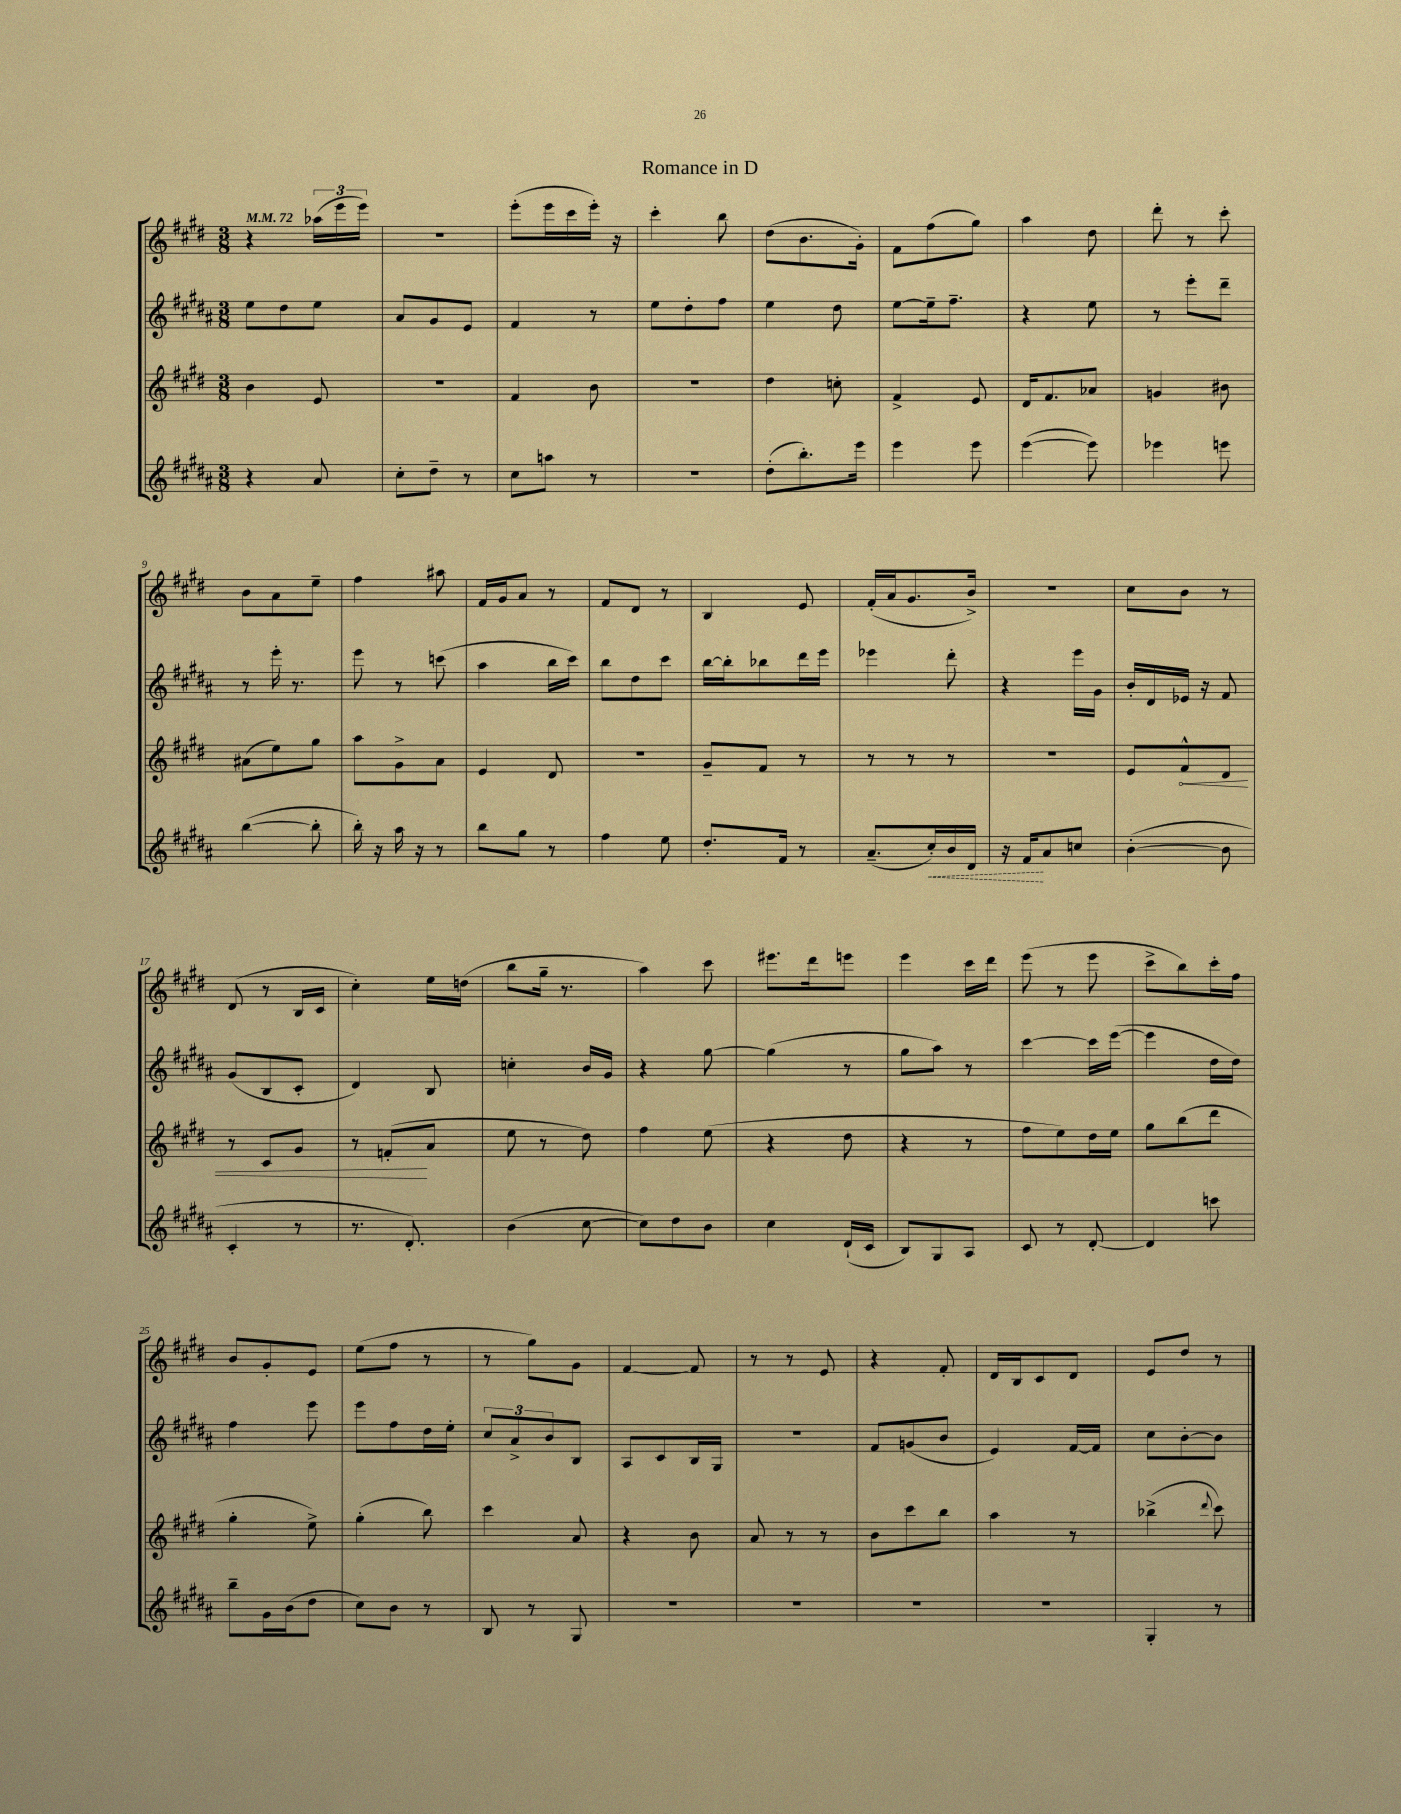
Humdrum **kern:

**kern	**dynam	**kern	**dynam	**kern	**kern
*part4	*part4	*part3	*part3	*part2	*part1
*staff4	*staff4	*staff3	*staff3	*staff2	*staff1
*clefG2	*	*clefG2	*	*clefG2	*clefG2
*k[f#c#g#d#a#]	*	*k[f#c#g#d#]	*	*k[f#c#g#d#a#]	*k[f#c#g#d#]
*M3/8	*	*M3/8	*	*M3/8	*M3/8
*MM72	*	*MM72	*	*MM72	*MM72
=1	=1	=1	=1	=1	=1
4r	.	4b\	.	8ee\L	4r
.	.	.	.	8dd#\	.
8a#/	.	8e/	.	8ee\J	(24aa-X\LL
.	.	.	.	.	24eee\
.	.	.	.	.	24eee\JJ)
=2	=2	=2	=2	=2	=2
8cc#'\L	.	4.r	.	8a#/L	4.r
8dd#~\J	.	.	.	8g#/	.
8r	.	.	.	8e/J	.
=3	=3	=3	=3	=3	=3
8cc#\L	.	4f#/	.	4f#/	(8eee'\L
8aan\J	.	.	.	.	16eee\L
.	.	.	.	.	16ccc#\
8r	.	8b\	.	8r	16eee'\JJ)
.	.	.	.	.	16r
=4	=4	=4	=4	=4	=4
4.r	.	4.r	.	8ee\L	4ccc#'\
.	.	.	.	8dd#'\	.
.	.	.	.	8ff#\J	8bb\
=5	=5	=5	=5	=5	=5
(8dd#'\L	.	4dd#\	.	4ee\	(8dd#\L
8.bb'\)	.	.	.	.	8.b\
.	.	8ccn'\	.	8dd#\	.
16eee\Jk	.	.	.	.	16g#'\Jk)
=6	=6	=6	=6	=6	=6
4eee\	.	4f#^/	.	[8ee\L	8f#\L
.	.	.	.	16ee~\k]	(8ff#\
.	.	.	.	8.ff#~\J	.
8eee\	.	8e/	.	.	8gg#\J)
=7	=7	=7	=7	=7	=7
([4eee\	.	16d#/KL	.	4r	4aa\
.	.	8.f#/	.	.	.
8eee\])	.	8a-X/J	.	8ee\	8dd#\
=8	=8	=8	=8	=8	=8
4eee-X\	.	4gn/	.	8r	8ddd#'\
.	.	.	.	8eee'\L	8r
8eeen\	.	8b#X\	.	8ddd#~\J	8ccc#'\
!!LO:LB:g=z
=9	=9	=9	=9	=9	=9
([4bb\	.	(8a#X\L	.	8r	8b\L
.	.	8ee\)	.	16eee'\	8a\
.	.	.	.	8.r	.
8bb'\]	.	8gg#\J	.	.	8ee~\J
=10	=10	=10	=10	=10	=10
16bb'\)	.	8aa\L	.	8eee\	4ff#\
16r	.	.	.	.	.
16aa#\	.	8g#^\	.	8r	.
16r	.	.	.	.	.
8r	.	8a\J	.	(8cccn\	8aa#X\
=11	=11	=11	=11	=11	=11
8bb\L	.	4e/	.	4aa#\	16f#/LL
.	.	.	.	.	16g#/J
8gg#\J	.	.	.	.	8a/J
8r	.	8d#/	.	16bb\LL	8r
.	.	.	.	16ccc#\JJ)	.
=12	=12	=12	=12	=12	=12
4ff#\	.	4.r	.	8bb\L	8f#/L
.	.	.	.	8dd#\	8d#/J
8ee\	.	.	.	8ccc#\J	8r
=13	=13	=13	=13	=13	=13
8.dd#'/L	.	8g#~/L	.	[16bb\LL	4B/
.	.	.	.	16bb'\J]	.
.	.	8f#/J	.	8bb-X\	.
16f#/Jk	.	.	.	.	.
8r	.	8r	.	16ddd#\L	8e/
.	.	.	.	16eee\JJ	.
=14	=14	=14	=14	=14	=14
(8.a#~/L	.	8r	.	4eee-X\	(16f#'/LL
.	.	.	.	.	16a/J
.	.	8r	.	.	8.g#/
!	!LO:HP:b	!	!	!	!
16cc#'/L)	<	.	.	.	.
16b/	.	8r	.	8ddd#'\	.
16d#/JJ	.	.	.	.	16b^/Jk)
=15	=15	=15	=15	=15	=15
16r	.	4.r	.	4r	4.r
16f#/KL	.	.	.	.	.
8a#/	[	.	.	.	.
8ccn/J	.	.	.	16eee\LL	.
.	.	.	.	16g#\JJ	.
=16	=16	=16	=16	=16	=16
([4b'\	.	8e/L	.	16b'/LL	8cc#\L
.	.	.	.	16d#/	.
!	!	!	!LO:HP:b	!	!
.	.	8f#^^/	<	16e-X/JJ	8b\J
.	.	.	.	16r	.
8b\]	.	8d#/J	.	8f#/	8r
!!LO:LB:g=z
=17	=17	=17	=17	=17	=17
4c#'/	.	8r	.	(8g#/L	(8d#/
.	.	8c#/L	.	8B/	8r
8r	.	8g#/J	.	8c#'/J	16B/LL
.	.	.	.	.	16c#/JJ
=18	=18	=18	=18	=18	=18
8.r	.	8r	.	4d#/)	4cc#'\)
.	.	(8fn'/L	.	.	.
8.d#'/)	.	.	.	.	.
.	.	8a/J	[	8B/	16ee\LL
.	.	.	.	.	(16ddn\JJ
=19	=19	=19	=19	=19	=19
(4b\	.	8ee\	.	4ccn'\	8bb\L
.	.	8r	.	.	16gg#~\Jk
.	.	.	.	.	8.r
[8cc#\	.	8dd#\)	.	16b/LL	.
.	.	.	.	16g#/JJ	.
=20	=20	=20	=20	=20	=20
8cc#\L])	.	4ff#\	.	4r	4aa\)
8dd#\	.	.	.	.	.
8b\J	.	(8ee\	.	[8gg#\	8ccc#\
=21	=21	=21	=21	=21	=21
4cc#\	.	4r	.	(4gg#\]	8.eee#X\L
.	.	.	.	.	16ddd#\k
(16d#`/LL	.	8dd#\	.	8r	8eeen\J
16c#/JJ	.	.	.	.	.
=22	=22	=22	=22	=22	=22
8B/L)	.	4r	.	8gg#\L	4eee\
8G#/	.	.	.	8aa#\J)	.
8A#/J	.	8r	.	8r	16ccc#\LL
.	.	.	.	.	16ddd#\JJ
=23	=23	=23	=23	=23	=23
8c#/	.	8ff#\L	.	[4ccc#\	(8eee\
8r	.	8ee\)	.	.	8r
[8d#'/	.	16dd#\L	.	16ccc#\LL]	8eee\
.	.	16ee\JJ	.	([16eee\JJ	.
=24	=24	=24	=24	=24	=24
4d#/]	.	8gg#\L	.	4eee\]	8ccc#^\L
.	.	(8bb\	.	.	8bb\)
8cccn\	.	8ddd#\J	.	16dd#\LL	16ccc#'\L
.	.	.	.	16dd#\JJ)	16ff#\JJ
!!LO:LB:g=z
=25	=25	=25	=25	=25	=25
8bb~\L	.	4gg#'\	.	4ff#\	8b/L
16g#\L	.	.	.	.	8g#'/
(16b\J	.	.	.	.	.
8dd#\J	.	8ee^\)	.	8eee\	8e/J
=26	=26	=26	=26	=26	=26
8cc#\L)	.	(4gg#'\	.	8eee\L	(8ee\L
8b\J	.	.	.	8ff#\	8ff#\J
8r	.	8bb\)	.	16dd#\L	8r
.	.	.	.	16ee'\JJ	.
=27	=27	=27	=27	=27	=27
8B/	.	4ccc#\	.	12cc#/L	8r
.	.	.	.	12a#^/	.
8r	.	.	.	.	8gg#\L)
.	.	.	.	12b/	.
8G#/	.	8a/	.	8B/J	8g#\J
=28	=28	=28	=28	=28	=28
4.r	.	4r	.	8A#/L	[4f#/
.	.	.	.	8c#/	.
.	.	8b\	.	16B/L	8f#/]
.	.	.	.	16G#/JJ	.
=29	=29	=29	=29	=29	=29
4.r	.	8a/	.	4.r	8r
.	.	8r	.	.	8r
.	.	8r	.	.	8e/
=30	=30	=30	=30	=30	=30
4.r	.	8b\L	.	8f#/L	4r
.	.	8ccc#\	.	(8gn/	.
.	.	8bb\J	.	8b/J	8f#'/
=31	=31	=31	=31	=31	=31
4.r	.	4aa\	.	4e/)	16d#/LL
.	.	.	.	.	16B/J
.	.	.	.	.	8c#/
.	.	8r	.	[16f#/LL	8d#/J
.	.	.	.	16f#/JJ]	.
=32	=32	=32	=32	=32	=32
4G#'/	.	(4bb-X^\	.	8cc#\L	8e/L
.	.	.	.	[8b'\	8dd#/J
.	.	8qqddd#/	.	.	.
8r	.	8ccc#\)	.	8b\J]	8r
==	==	==	==	==	==
*-	*-	*-	*-	*-	*-
